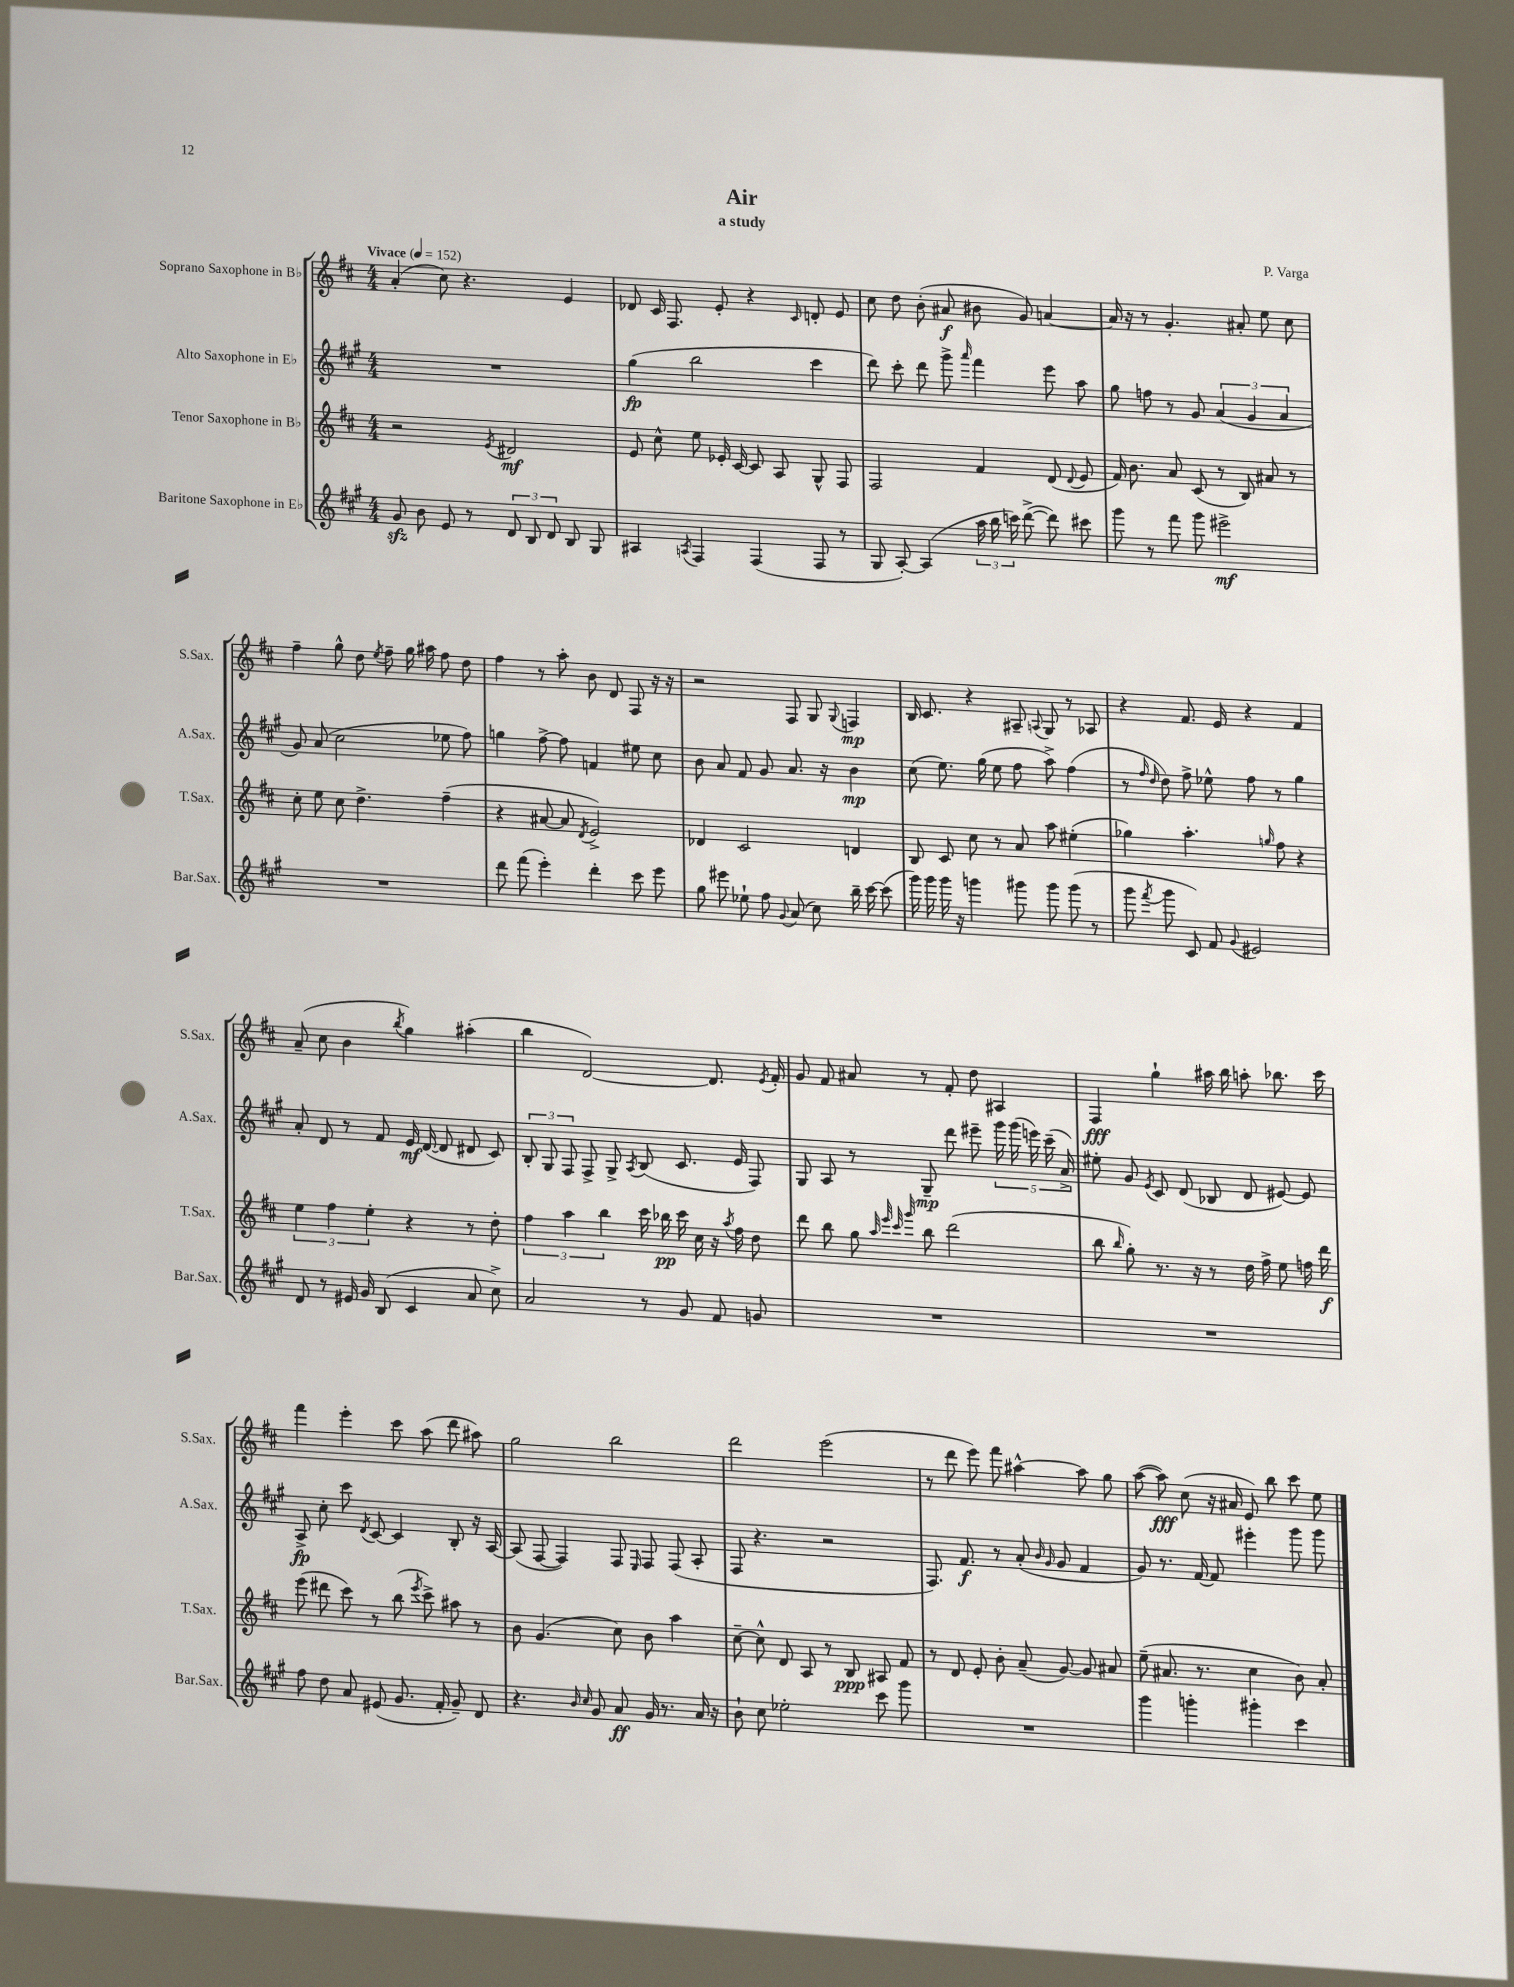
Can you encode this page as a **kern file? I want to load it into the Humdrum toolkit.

**kern	**kern	**kern	**kern
*staff4	*staff3	*staff2	*staff1
*clefG2	*clefG2	*clefG2	*clefG2
*k[f#c#g#]	*k[f#c#]	*k[f#c#g#]	*k[f#c#]
*M4/4	*M4/4	*M4/4	*M4/4
*MM152	*MM152	*MM152	*MM152
8g#	2r	1r	(4a'
8b	.	.	.
8e	.	.	8cc#)
8r	.	.	4.r
.	8qe	.	.
12d	2d#	.	.
12B	.	.	.
12d	.	.	.
8B	.	.	4e
8G#	.	.	.
=	=	=	=
4A#	8e	(4gg#	8d-
.	8cc#^^	.	16c#
.	.	.	8.F#
8qA	.	.	.
4F#	8ee	2bb	.
.	16e-'	.	8e'
.	[16c#	.	.
(4F#	8c#]	.	4r
.	8A	.	.
.	.	.	16qqc#
8F#	8G^^	4ccc#	8d'
8r	8F#	.	8e
=	=	=	=
8G#	2F#	8ddd)	8cc#
[8A')	.	8ccc#'	8dd
(4A]	.	8ddd	(8b'
.	.	8ggg#^	8a#
.	.	16qqaaa	.
24aa	4f#	4fff#	8b#
24bb	.	.	.
24ccc)	.	.	.
([8ddd^	.	.	8g)
8ddd])	(8d	8eee	[4a
.	8qqd	.	.
8ccc#	8e	8aa	.
=	=	=	=
8ggg#	16f#)	8gg#	16a]
.	8.b	.	16r
8r	.	8ff	8r
8fff#	8a	8r	4.g'
8ggg#	(8c#	8g#	.
2eee#^	8r	(6a	.
.	8B)	.	8a#'
.	.	6g#	.
.	8a#	.	8ee
.	.	6a	.
.	8r	.	8cc#
=	=	=	=
1r	8cc#'	8g#)	4ff#~
.	8ee	(8a	.
.	8cc#	2cc#	8gg^^
.	4.dd^	.	8dd
.	.	.	8qee
.	.	.	8ff#~
.	.	.	16gg
.	.	.	16aa#
.	(4ff#~	8ee-	8ff#
.	.	8ff#)	8dd
=	=	=	=
8ddd	4r	4gg	4ff#
(8fff#	.	.	.
4eee')	[8a#	[8ff#^	8r
.	8a#]	8ff#]	8aa'
.	8qd	.	.
4ddd'	2e^)	4f	8b
.	.	.	8d
8ccc#	.	8ee#	8F#
8eee	.	8cc#	16r
.	.	.	16r
=	=	=	=
8gg#	4d-	8b	2r
8eee#	.	8a	.
8ee-`	2c#	8f#	.
8ff#	.	8g#	.
8qqg#	.	.	.
(8a	.	8.a	8F#
8cc#)	.	.	8G
.	.	16r	.
.	.	.	8qqG
16bb~	4d	4b	4F
[16ccc#	.	.	.
(8ccc#]	.	.	.
=	=	=	=
16ggg#)	8B	(8cc#	16B
16ggg#	.	.	8.c#
16ggg#	8c#	8.ee)	.
16r	.	.	.
4ggg	8cc#	.	4r
.	.	(16gg#	.
.	8r	8ee	.
8ggg#	8a	8ff#	8A#~
.	.	.	8qqA
8ggg#	8aa	8aa^)	8G
(8ggg#	(4ee#'	(4ff#	8r
8r	.	.	8A-
=	=	=	=
8ggg#	4gg-)	8r	4r
.	.	16qqff#	.
8qfff#	.	16qqdd	.
8ggg#	.	8dd)	.
8c#)	4.aa'	8ff#^	8.f#
8f#	.	8ee-^^	.
.	.	.	16e
8qqg#	.	.	.
2e#	.	8ff#	4r
.	16qqgg	.	.
.	8ff#	8r	.
.	4r	4gg#	4f#
=	=	=	=
8d	6ee	8a'	(8a~
8r	.	8d	8cc#
.	6ff#	.	.
16e#	.	8r	4b
16g#	.	.	.
.	6ee'	.	.
(8B	.	8f#	.
.	.	.	8qbb
4c#	4r	16e	4gg)
.	.	([16d	.
.	.	8d]	.
8a	8r	8d#	(4aa#'
8cc#^)	8dd'	8c#)	.
=	=	=	=
2a	6ff#	12B'	4bb
.	.	12G#	.
.	6aa	12F#	.
.	.	8F#^	[2d)
.	6bb	.	.
.	.	8G#^	.
.	.	8qA	.
8r	16ccc#	(8B	.
.	16bb-	.	.
8g#	16ccc#	8.c#	.
.	16cc#	.	.
8f#	16r	.	8.d]
.	8qaa	.	.
.	16ff#	16e	.
8g	8dd	8F#)	.
.	.	.	8qe
.	.	.	16f#'
=	=	=	=
1r	8ddd	8G#	8g
.	8bb	8A	8f#
.	8gg	8r	8a#
.	32qqaa	.	.
.	32qqeee	.	.
.	32qqccc#	.	.
.	32qqggg	.	.
.	8bb	8G#~	8r
.	(2ddd	8ddd	8f#'
.	.	8eee#~	8dd
.	.	20ggg#	4A#
.	.	(20ggg#	.
.	.	20eee)	.
.	.	(20ccc#~	.
.	.	20a^)	.
=	=	=	=
1r	8bb	8ee#'	4F#
.	16qqbb	.	.
.	8gg')	8g#	.
.	.	8qe	.
.	8.r	8c#	4gg`
.	.	(8d	.
.	16r	.	.
.	8r	8B-	16aa#
.	.	.	16bb
.	16dd	8d	8aa'
.	16ff#^	.	.
.	8ee	[8e#)	8.bb-
.	16ff	8e#]	.
.	16ddd	.	16ccc#
=	=	=	=
8ff#	(8eee	8A^	4fff#
8dd	8ddd#	8cc#'	.
8a	8ccc#)	8ccc#	4eee'
.	.	8qd	.
(8e#	8r	[8c#	.
8.g#	(8bb	4c#]	8ccc#
.	8qeee	.	.
.	8ccc#^)	.	(8aa
16f#'	.	.	.
8g#~)	8aa#	8B'	8ddd
8d	8r	16r	8aa#)
.	.	[16A	.
=	=	=	=
4.r	8b	(8A]	2gg
.	(4.g	[8F#	.
.	.	4F#])	.
16qqb	.	.	.
16qqcc#	.	.	.
8g#	.	.	.
8a	8cc#)	8F#	2bb
.	.	16qqE	.
16g#	8b	8F#	.
8.r	.	.	.
.	4aa	(8F#	.
16a	.	8A'	.
16r	.	.	.
=	=	=	=
8b`	[8cc#~	8F#	2ddd
8cc#	8cc#^^]	4.r	.
2ee-'	8d	.	.
.	8A	.	.
.	8r	2r	(2eee
.	8B	.	.
8ccc#	8A#	.	.
8ggg#	8f#	.	.
=	=	=	=
1r	8r	8.F#)	8r
.	8d	.	8ddd
.	.	8.f#	.
.	8e'	.	8eee)
.	8b'	8r	8fff#
.	(8a~	(8a'	[4aa#^^
.	.	16qqb	.
.	.	16qqg#	.
.	[8g)	8g#	.
.	8g]	4f#	8aa#]
.	8a#	.	8gg
=	=	=	=
4ggg#	(8ee~	8g#)	([8aa
.	8.a#	8.r	8aa])
4ggg'	.	.	(8cc#
.	8.r	[16f#	.
.	.	8f#]	16r
.	.	.	16a#
4ggg#'	4cc#	4eee#'	8e)
.	.	.	8bb
4ccc#	8b)	8ggg#	8ccc#
.	8a#'	8ggg#	8ee
==	==	==	==
*-	*-	*-	*-
